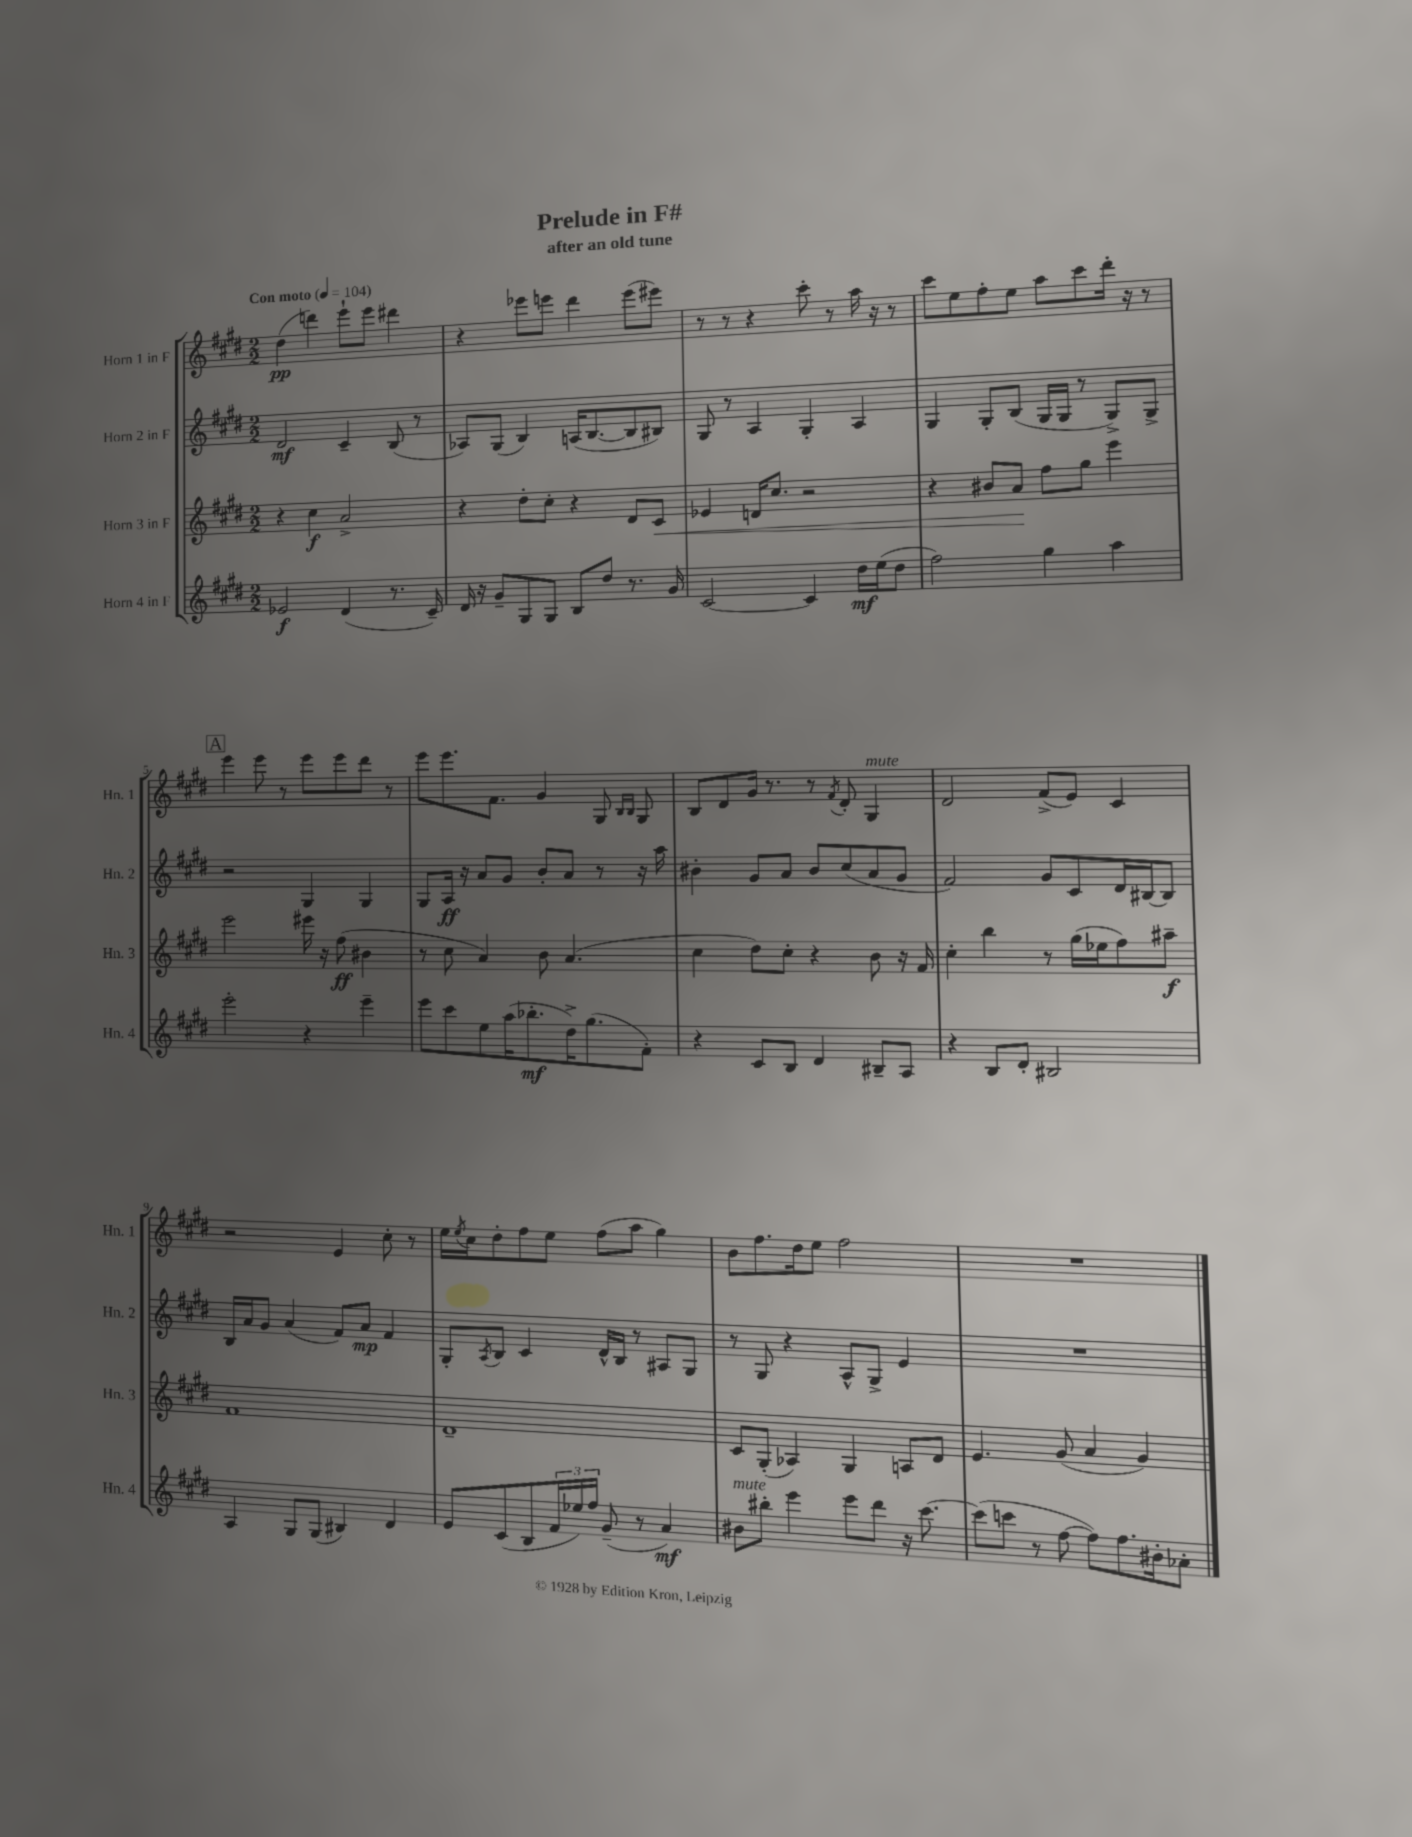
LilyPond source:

\header { title = "Prelude in F#" subtitle = "after an old tune" }
<<
\new StaffGroup <<
\new Staff = "s0" \with { instrumentName = "Horn 1 in F" shortInstrumentName = "Hn. 1" } {
    \clef treble \key e \major \numericTimeSignature \time 2/2 \tempo "Con moto" 4 = 104
    dis''4\pp( d'''4) e'''8-! e'''8 dis'''4 |
    r4 ees'''8 e'''8 dis'''4 e'''8( eis'''8) |
    r8 r8 r4 cis'''8-. r8 a''16 r16 r8 |
    cis'''8 e''8 fis''8-. e''8 a''8 cis'''8 dis'''16-. r16 r8 |
    \mark \markup { \box "A" } e'''4 e'''8 r8 e'''8 e'''8 dis'''8 r8 |
    e'''8 e'''8. fis'8. gis'4 gis8 \grace { b16 b16 } gis8 |
    b8 dis'8 gis'16 r8. r8 \acciaccatura { fis'8 } dis'8-. gis4^\markup { \italic "mute" } |
    dis'2 fis'8->( e'8) cis'4 |
    r2 e'4 cis''8-. r8 |
    e''16 \acciaccatura { e''8 } cis''16 dis''8-. fis''8 e''8 fis''8( a''8 gis''4) |
    b'8 fis''8. dis''16 e''8 fis''2 |
    R1 \bar "|." |
}
\new Staff = "s1" \with { instrumentName = "Horn 2 in F" shortInstrumentName = "Hn. 2" } {
    \clef treble \key e \major \numericTimeSignature \time 2/2
    dis'2\mf cis'4-- b8( r8 |
    aes8) gis8( b4) a16( b8.~ b8 bis8) |
    gis8 r8 a4 gis4-. a4 |
    gis4 gis8-. b8( gis16 gis16 r8 gis8->) gis8-> |
    \mark \markup { \box "A" } r2 gis4 gis4 |
    gis8 a16\ff r16 a'8 gis'8 b'8-. a'8 r8 r16 a''16 |
    bis'4-. gis'8 a'8 bis'8 cis''8( a'8 gis'8 |
    fis'2) gis'8 cis'8 dis'16 bis16~ bis8 |
    b16 a'16 gis'8 a'4( fis'8) a'8\mp fis'4 |
    gis8-. \acciaccatura { a8 } b8 cis'4 dis'16-^ b16 r8 ais8 gis8 |
    r8 gis8 r4 a8-^ gis8-> e'4 |
    R1 \bar "|." |
}
\new Staff = "s2" \with { instrumentName = "Horn 3 in F" shortInstrumentName = "Hn. 3" } {
    \clef treble \key e \major \numericTimeSignature \time 2/2
    r4 cis''4\f a'2-> |
    r4 dis''8-. cis''8-. r4 dis'8 cis'8\< |
    ees'4 d'16 cis''8. r2 |
    r4 bis'8 a'8\! fis''8 gis''8 e'''4 |
    \mark \markup { \box "A" } e'''2 eis'''16 r16 fis''8\ff( bis'4 |
    r8 cis''8 a'4) b'8 a'4.( |
    cis''4 dis''8) cis''8-. r4 b'8 r16 fis'16 |
    cis''4-. b''4 r8 gis''16( ees''16 fis''8) ais''8--\f |
    fis'1 |
    dis'1-- |
    cis'8 gis8-.( aes4) gis4 a8 dis'8 |
    e'4. gis'8( a'4 gis'4) \bar "|." |
}
\new Staff = "s3" \with { instrumentName = "Horn 4 in F" shortInstrumentName = "Hn. 4" } {
    \clef treble \key e \major \numericTimeSignature \time 2/2
    ees'2\f dis'4( r8. cis'16--) |
    dis'16 r16 gis'8-- gis8 gis8 b8 dis''8 r8. gis'16 |
    cis'2~ cis'4 dis''16\mf e''16( dis''8 |
    fis''2) gis''4 a''4 |
    \mark \markup { \box "A" } e'''2-. r4 e'''4-- |
    e'''8 cis'''8 e''8 a''16( bes''8.-.\mf dis''16->) gis''8.( fis'8-.) |
    r4 cis'8 b8 dis'4 bis8-- a8 |
    r4 b8 dis'8-. bis2 |
    a4 gis8 gis8( bis4) dis'4 |
    e'8 cis'8( b8 \tuplet 3/2 { fis'16 ees''16) fis''16 } gis'8--( r8 a'4\mf) |
    bis'8^\markup { \italic "mute" } bis''8-. e'''4 e'''8 dis'''8 r16 cis'''8.~ |
    cis'''8( c'''8 r8 fis''8~ fis''8) fis''8. bis'16-. aes'8-. \bar "|." |
}
>>
>>
